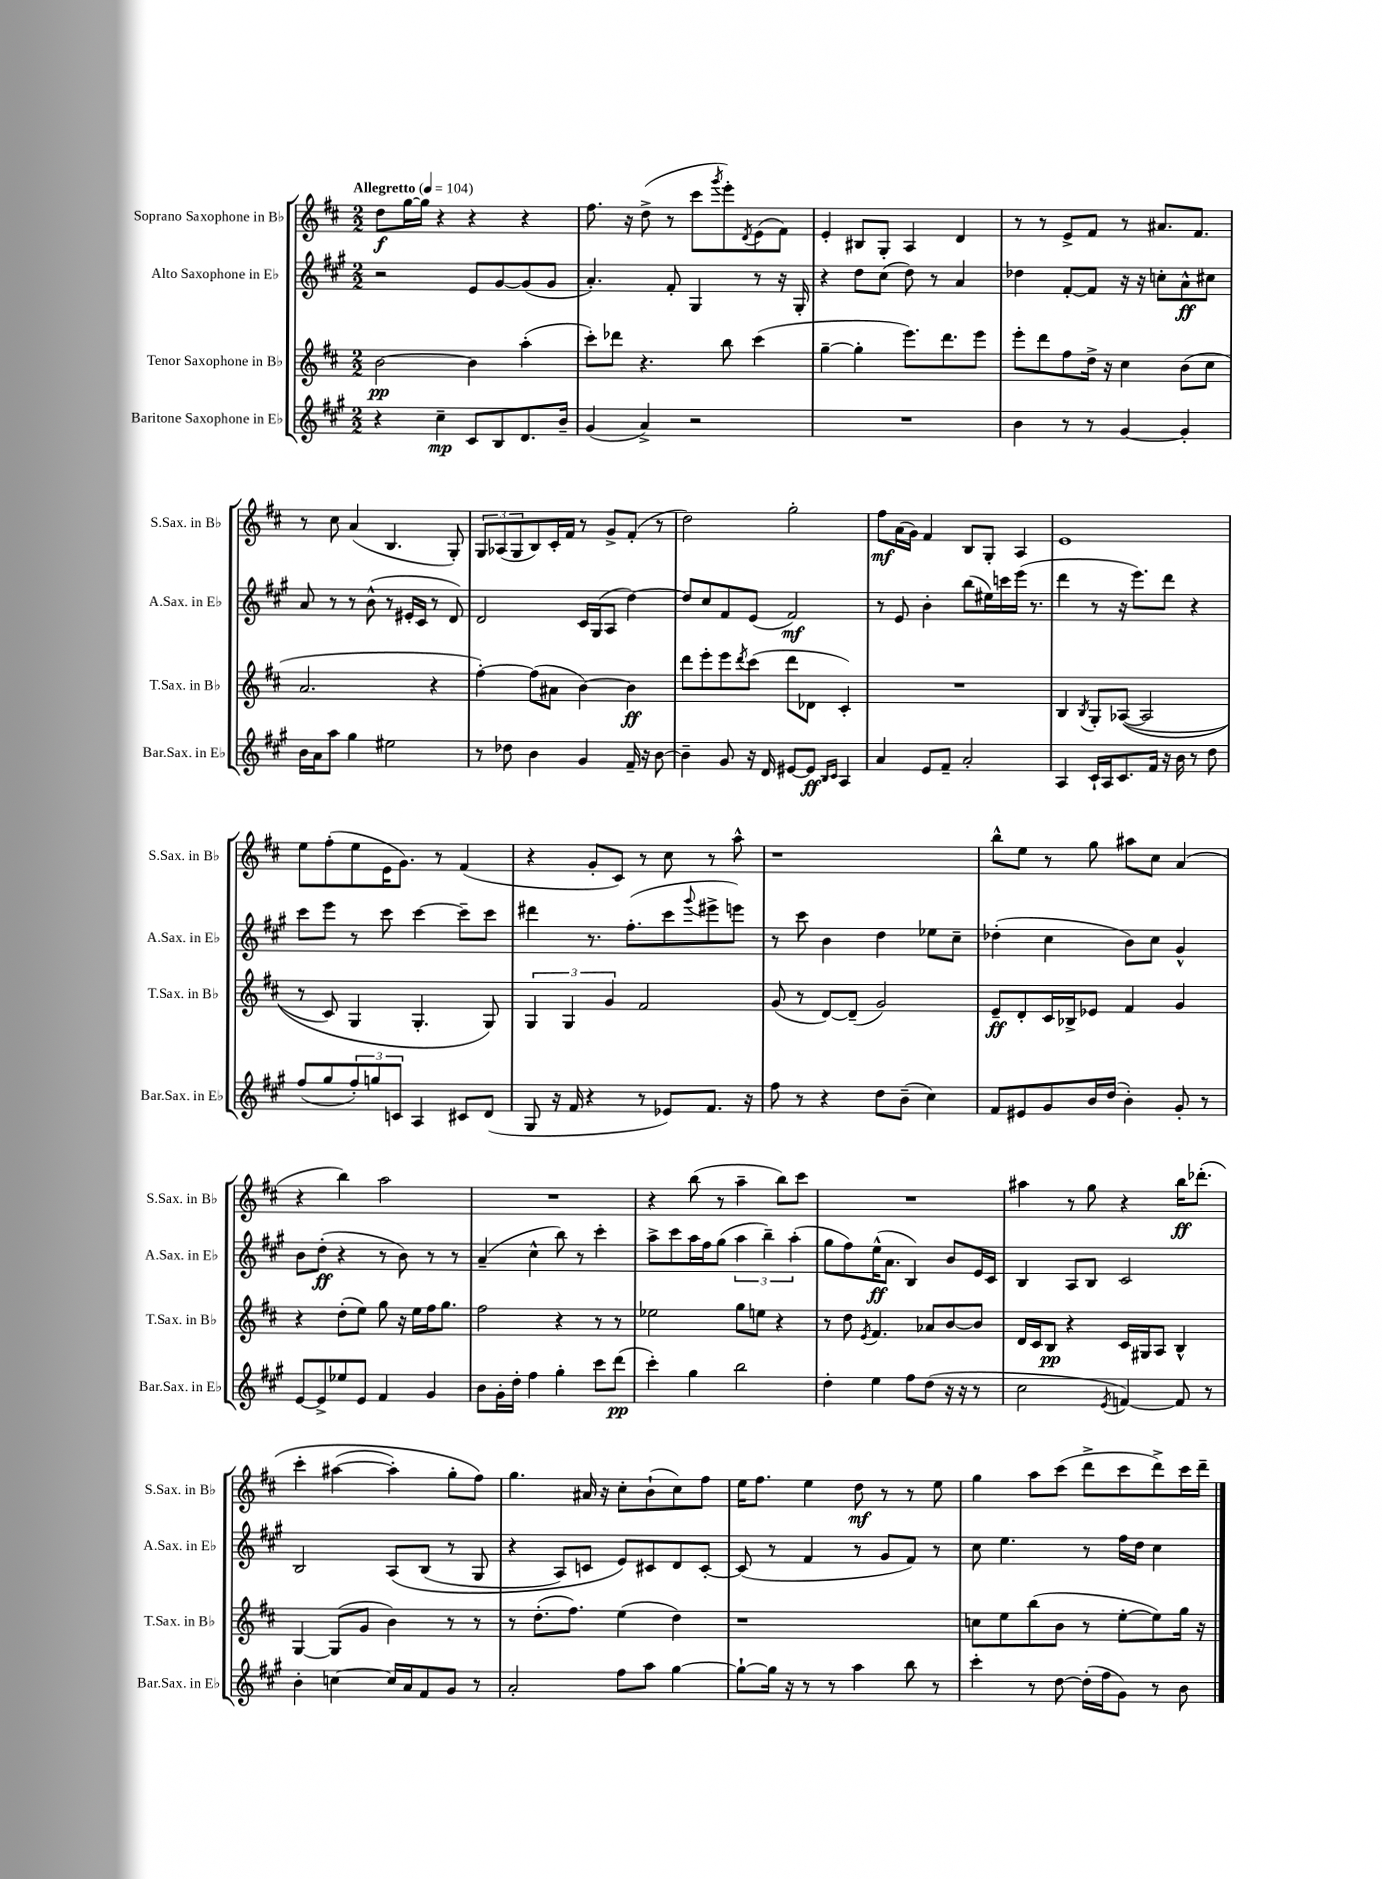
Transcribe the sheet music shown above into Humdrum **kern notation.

**kern	**kern	**kern	**kern
*staff4	*staff3	*staff2	*staff1
*clefG2	*clefG2	*clefG2	*clefG2
*k[f#c#g#]	*k[f#c#]	*k[f#c#g#]	*k[f#c#]
*M2/2	*M2/2	*M2/2	*M2/2
*MM104	*MM104	*MM104	*MM104
4r	[2b\	2r	8dd\L
.	.	.	[16gg\L
.	.	.	16gg\]JJ
4cc#~\	.	.	4r
8c#/L	4b\]	8e/L	4r
8B/	.	[8g#/	.
8.d/	(4aa'\	(8g#/]	4r
.	.	8g#/J	.
16b~/Jk	.	.	.
=	=	=	=
(4g#/	8ccc#'\L)	4.a'/)	8.ff#\
.	8ddd-\J	.	.
.	.	.	16r
4a^/)	4.r	.	(8dd^\
.	.	8f#'/	8r
2r	.	4G#/	8ccc#\L
.	.	.	8qggg/
.	8bb\	.	8eee'\)
.	.	.	8qd/
.	(4ccc#\	8r	(8e\
.	.	16r	8f#\J)
.	.	16G#'/	.
=	=	=	=
1r	[4gg~\	4r	4e'/
.	4gg'\]	8dd\L	8B#/L
.	.	(8cc#\J	8G'/J
.	8.eee\L)	8dd\)	4A/
.	.	8r	.
.	8.ddd\	.	.
.	.	4a/	4d/
.	8eee\J	.	.
=	=	=	=
4b\	8eee'\L	4dd-\	8r
.	8ddd\	.	8r
8r	8ff#\	[8f#'/L	8e^/L
8r	16dd^\Jk	8f#/]J	8f#/J
.	16r	.	.
[4g#/	4cc#\	16r	8r
.	.	16r	.
.	.	8cc'\L	8.a#/L
4g#'/]	(8b\L	8a^^\	.
.	.	.	8.f#/J
.	8cc#\J	8cc#\J	.
=	=	=	=
16b\LL	2.a/	8a/	8r
16a\J	.	.	.
8aa\J	.	8r	8cc#\
4gg#\	.	8r	(4a/
.	.	(8b^^\	.
2ee#\	.	8r	4.B/
.	.	16e#'/LL	.
.	.	16c#/JJ	.
.	4r	8r	.
.	.	8d/)	8G'/)
=	=	=	=
8r	[4ff#'\)	2d/	12G/L
.	.	.	(12A-/
8dd-\	.	.	.
.	.	.	12G/
4b\	(8ff#\]L	.	8B/)
.	8a#\J	.	16c#'/L
.	.	.	16f#/JJ
4g#/	[4b\)	16c#/LL	8r
.	.	(16G#/J	.
.	.	8A/J	8g^/L
16f#~/	4b\]	[4dd\)	(8f#'/J
16r	.	.	.
[8b\	.	.	8r
=	=	=	=
4b~\]	8ddd\L	8dd/]L	2dd\)
.	8eee'\	8cc#/	.
8g#/	8eee\	8f#/	.
.	8qddd/	.	.
16r	(8ccc#\J	(8e/J	.
16d/	.	.	.
[8e#/L	8ddd\L	2f#/)	2gg'\
8e#/]J	8d-\J	.	.
16qqB/LL	.	.	.
16qqc#/JJ	.	.	.
4A/	4c#'/)	.	.
=	=	=	=
4a/	1r	8r	8ff#\L
.	.	8e/	(16a\L
.	.	.	16g\JJ)
8e/L	.	4b'\	4f#/
8f#~/J	.	.	.
2a'/	.	(8bb\L	8B/L
.	.	16ee#\L)	8G'/J
.	.	16ccc\	.
.	.	(16eee\JJ	4A/
.	.	8.r	.
=	=	=	=
4A/	4B/	4ddd\	1e
.	8qB/	.	.
16c#`/LL	8G'/L	8r	.
16A/J	.	.	.
8.c#/	&(([8A-/J	16r	.
.	.	8.eee\L)	.
.	2A-/]	.	.
16f#/Jk	.	.	.
16r	.	8ddd\J	.
16b\	.	.	.
8r	.	4r	.
8dd\	.	.	.
=	=	=	=
(8ff#/L	8r	8ccc#\L	8ee\L
8gg#/	8c#/)	8eee\J	(8ff#'\
12ff#'/)	4G/	8r	8ee\
12gg/	.	.	.
.	.	8ccc#\	16e\K
12c/J	.	.	.
.	.	.	8.g\J)
4A/	4.G'/	[4ccc#\	.
.	.	.	8r
8c#/L	.	8ccc#~\]L	(4f#/
(8d/J	8G/&)	8ccc#\J	.
=	=	=	=
8G#/	6G/	4ddd#\	4r
16r	.	.	.
.	6G/	.	.
16f#/	.	.	.
4r	.	8.r	8g'/L
.	6g/	.	.
.	.	.	8c#/J)
.	.	(8.ff#'\L	.
8r	2f#/	.	8r
8e-/L)	.	8ccc#\	8cc#\
.	.	8qqggg#/	.
8.f#/J	.	8eee#^\	8r
.	.	8eee\J)	8aa^^\
16r	.	.	.
=	=	=	=
8ff#\	(8g/	8r	1r
8r	8r	8ccc#\	.
4r	[8d/L)	4b\	.
.	(8d~/]J	.	.
8dd\L	2g/)	4dd\	.
(8b~\J	.	.	.
4cc#\)	.	8ee-\L	.
.	.	8cc#~\J	.
=	=	=	=
8f#/L	8e~/L	(4dd-'\	8bb^^\L
8e#/	8d'/	.	8ee\J
8g#/	16c#/L	4cc#\	8r
.	16B-^/J	.	.
16b/L	8e-/J	.	8gg\
(16dd/JJ	.	.	.
4b'\)	4f#/	8b\L)	8aa#\L
.	.	8cc#\J	8cc#\J
8g#'/	4g/	4g#^^/	(4a/
8r	.	.	.
=	=	=	=
[8e/L	4r	8b\L	4r
8e^/]	.	(8dd'\J	.
8ee-/	(8dd'\L	4r	4bb\)
8e/J	8ee\J)	.	.
4f#/	8gg\	8r	2aa\
.	16r	8b\)	.
.	16ee\LL	.	.
4g#/	16ff#\J	8r	.
.	8.gg\J	.	.
.	.	8r	.
=	=	=	=
8b\L	2ff#\	(4a~/	1r
16g#'\L	.	.	.
16dd'\JJ	.	.	.
4ff#\	.	4cc#^^\	.
4gg#'\	4r	8bb\)	.
.	.	8r	.
8ccc#\L	8r	4ccc#'\	.
(8ddd\J	8r	.	.
=	=	=	=
4ccc#'\)	2ee-\	8aa^\L	4r
.	.	8ccc#\	.
4gg#\	.	16aa\L	(8bb\
.	.	16ff#\J	.
.	.	(8gg#\J	8r
2bb\	8gg\L	6aa\	4aa~\
.	8ee\J	.	.
.	.	6bb~\)	.
.	4r	.	8bb\L)
.	.	(6aa'\	.
.	.	.	8ccc#\J
=	=	=	=
4dd'\	8r	8gg#\L	1r
.	8dd\	8ff#\)	.
.	8qe/	.	.
4ee\	4.f#/	(16ee^^\K	.
.	.	8.a\J	.
8ff#\L	.	4B/)	.
(8dd\J	8a-/L	.	.
16r	[8b/	8b/L	.
16r	.	.	.
8r	8b/]J	16e/L	.
.	.	16c#/JJ	.
=	=	=	=
2cc#\	16d/LL	4B/	4aa#\
.	16c#/J	.	.
.	8B/J	.	.
.	4r	8A/L	8r
.	.	8B/J	8gg\
8qe/	.	.	.
[4f/)	16c#/LL	2c#/	4r
.	16G#/J	.	.
.	8A/J	.	.
8f/]	4B^^/	.	16bb\LK
.	.	.	&(8.ddd-'\J
8r	.	.	.
=	=	=	=
4b'\	[4G/	2B/	4ccc#'\
[4cc\	(8G/]L	.	([4aa#\
.	8g/J	.	.
16cc/]LL	4b\)	&(8A/L	4aa#'\])
16a/J	.	.	.
8f#/	.	(8B/J	.
8g#/J	8r	8r	8gg'\L
8r	8r	8G#/	8ff#\J&)
=	=	=	=
2a'/	8r	4r	4.gg\
.	(8.dd'\L	.	.
.	.	8A/L)	.
.	8.ff#\J)	.	.
.	.	8c/J	16a#/
.	.	.	16r
8ff#\L	(4ee\	8e/L&)	8cc#'\L
8aa\J	.	8c#/	(8b`\
[4gg#\	4dd\)	8d/	8cc#\)
.	.	[8c#'/J	8ff#\J
=	=	=	=
8gg#`\_L	1r	(8c#/]	16ee\LK
.	.	.	8.ff#\J
16gg#\]Jk	.	8r	.
16r	.	.	.
8r	.	4f#/	4ee\
8r	.	.	.
4aa\	.	8r	8dd\
.	.	8g#/L	8r
8bb\	.	8f#/J)	8r
8r	.	8r	8ee\
=	=	=	=
4ccc#'\	8cc\L	8cc#\	4gg\
.	8ee\	4.ee\	.
8r	(8bb\	.	8aa\L
[8dd\	8b\J	.	(8ccc#\J
(16dd'\]LL	8r	8r	8ddd^\L
16ff#\J	.	.	.
8g#\J)	[8ee'\L	16ff#\LL	8ccc#\
.	.	16dd\JJ	.
8r	8ee\])	4cc#\	8ddd^\)
8b\	16gg\Jk	.	16ccc#\L
.	16r	.	16ddd~\JJ
==	==	==	==
*-	*-	*-	*-
